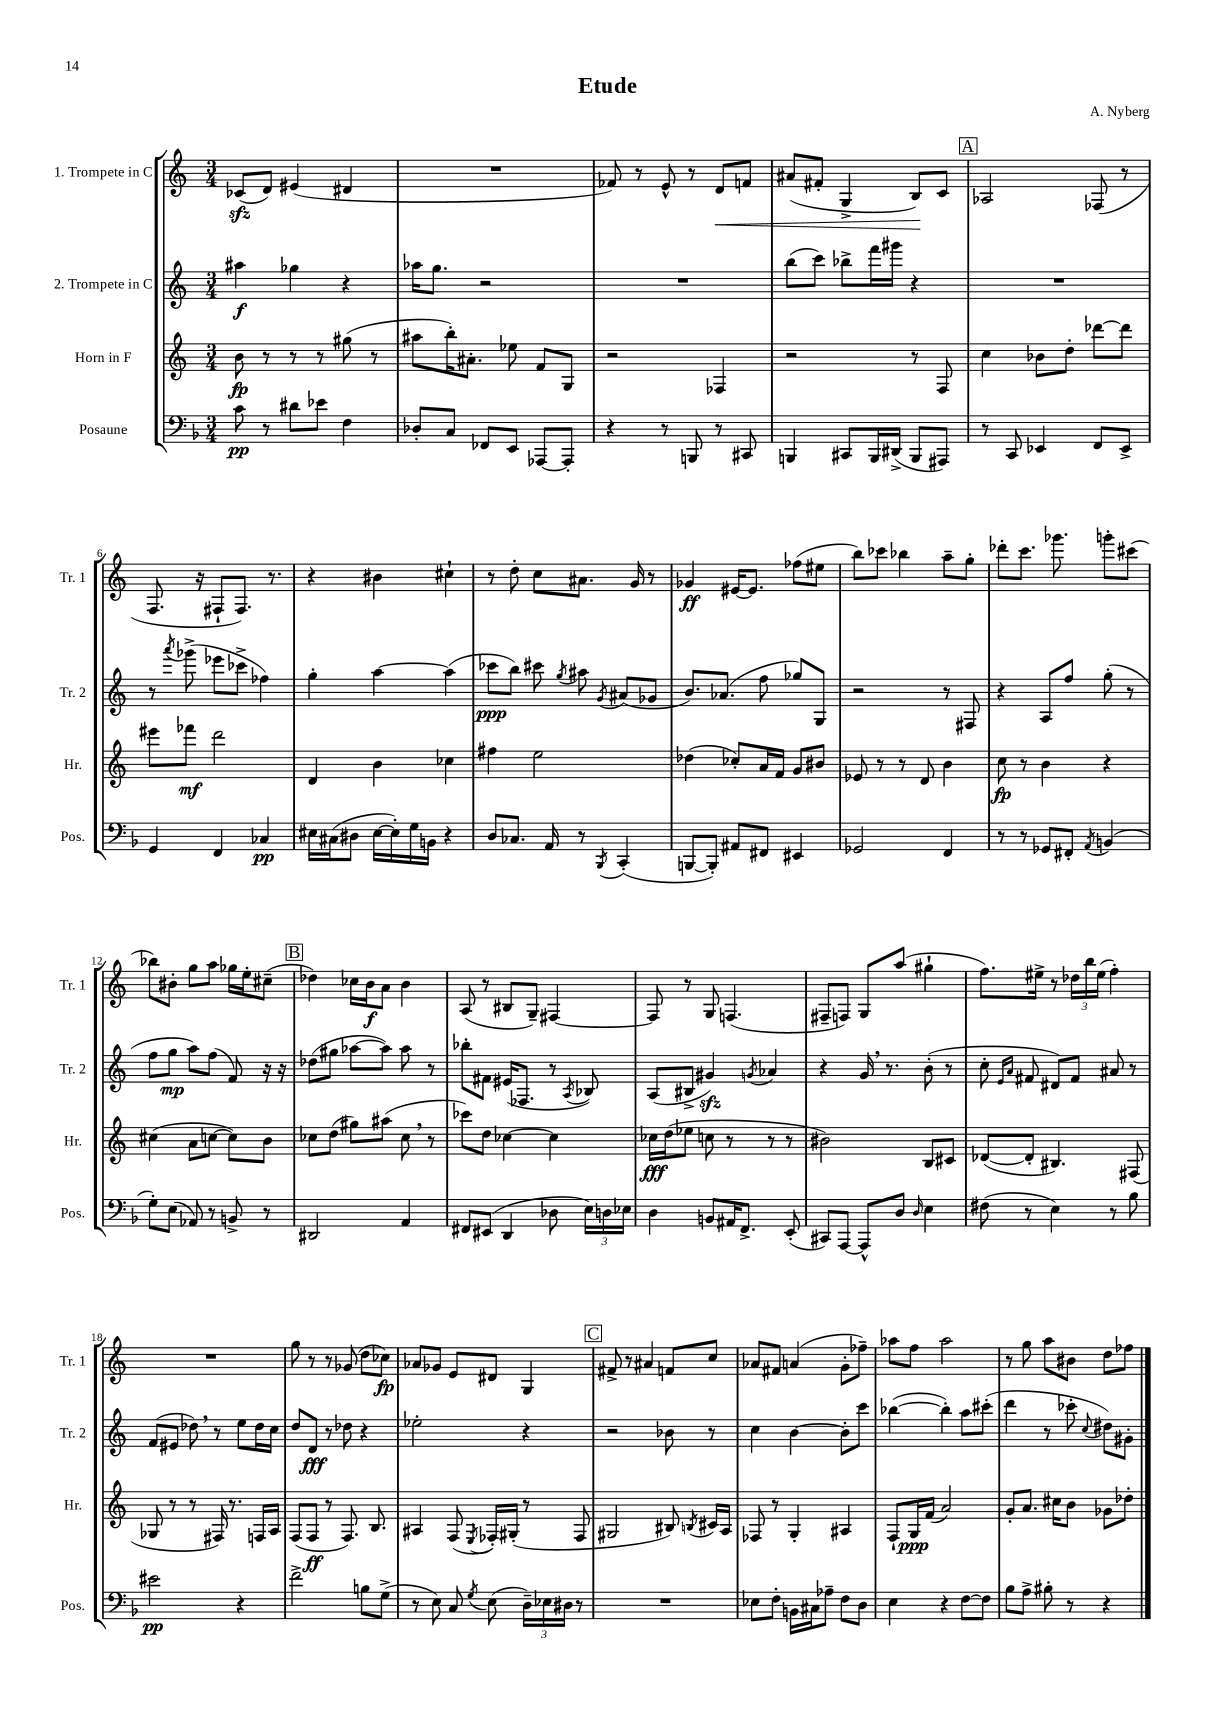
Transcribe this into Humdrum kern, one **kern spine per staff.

**kern	**dynam	**kern	**dynam	**kern	**dynam	**kern	**dynam
*part4	*part4	*part3	*part3	*part2	*part2	*part1	*part1
*staff4	*staff4	*staff3	*staff3	*staff2	*staff2	*staff1	*staff1
*I"Posaune	*	*I"Horn in F	*	*I"2. Trompete in C	*	*I"1. Trompete in C	*
*I'Pos.	*	*I'Hr.	*	*I'Tr. 2	*	*I'Tr. 1	*
*clefF4	*	*clefG2	*	*clefG2	*	*clefG2	*
*k[b-]	*	*k[]	*	*k[]	*	*k[]	*
*M3/4	*	*M3/4	*	*M3/4	*	*M3/4	*
=1	=1	=1	=1	=1	=1	=1	=1
8c\	pp	8b\	fp	4aa#X\	f	(8c-Xzz/L	.
8r	.	8r	.	.	.	8d/J)	.
8d#X\L	.	8r	.	4gg-X\	.	(4e#X/	.
8e-X\J	.	8r	.	.	.	.	.
4F\	.	(8gg#X\	.	4r	.	4d#X/	.
.	.	8r	.	.	.	.	.
=2	=2	=2	=2	=2	=2	=2	=2
8D-X'/L	.	8aa#X\L	.	16aa-X\KL	.	2.r	.
.	.	.	.	8.gg\J	.	.	.
8C/J	.	16bb'\K)	.	.	.	.	.
.	.	8.a#X'\J	.	.	.	.	.
8FF-X/L	.	.	.	2r	.	.	.
8EE/J	.	8ee-X\	.	.	.	.	.
[8AAA-X/L	.	8f/L	.	.	.	.	.
8AAA-'/J]	.	8G/J	.	.	.	.	.
=3	=3	=3	=3	=3	=3	=3	=3
4r	.	2r	.	2.r	.	8f-X/)	.
.	.	.	.	.	.	8r	.
8r	.	.	.	.	.	8e^^/	.
8BBBn/	.	.	.	.	.	8r	.
!	!	!	!	!	!	!	!LO:HP:b
8r	.	4F-X/	.	.	.	8d/L	<
8CC#X/	.	.	.	.	.	8fn/J	.
=4	=4	=4	=4	=4	=4	=4	=4
4BBBn/	.	2r	.	(8bb\L	.	(8a#X/L	.
.	.	.	.	8ccc\J)	.	8f#X'/J	.
8CC#X/L	.	.	.	8bb-X^\L	.	4G^/	.
16BBB/L	.	.	.	16fff\L	.	.	.
(16DD#X^/JJ	.	.	.	16ggg#X\JJ	.	.	.
8BBB/L	.	8r	.	4r	.	8B/L)	.
8AAA#X/J)	.	8F/	.	.	.	8c/J	[
!!LO:REH:place=s1:t=A
=5	=5	=5	=5	=5	=5	=5	=5
8r	.	4cc\	.	2.r	.	2A-X/	.
8CC/	.	.	.	.	.	.	.
4EE-X/	.	8b-X\L	.	.	.	.	.
.	.	8dd'\J	.	.	.	.	.
8FF/L	.	[8ddd-X\L	.	.	.	(8F-X/	.
8EE-^/J	.	8ddd-\J]	.	.	.	8r	.
!!LO:LB:g=z
=6	=6	=6	=6	=6	=6	=6	=6
4GG/	.	8eee#X\L	.	8r	.	8.F/	.
.	.	.	.	8qaaa/	.	.	.
.	.	8fff-X\J	mf	(8ggg-X^\	.	.	.
.	.	.	.	.	.	16r	.
4FF/	.	2ddd\	.	8eee-X\L	.	8F#X`/L	.
.	.	.	.	8ccc-X^\J	.	8.F#/J)	.
4C-X/	pp	.	.	4ff-X\)	.	.	.
.	.	.	.	.	.	8.r	.
=7	=7	=7	=7	=7	=7	=7	=7
16E#X\LL	.	4d/	.	4gg'\	.	4r	.
(16C#X\J	.	.	.	.	.	.	.
8D#X\J	.	.	.	.	.	.	.
[16E#\LL	.	4b\	.	[4aa\	.	4b#X\	.
16E#'\])	.	.	.	.	.	.	.
16G\	.	.	.	.	.	.	.
16BBn\JJ	.	.	.	.	.	.	.
4r	.	4cc-X\	.	(4aa\]	.	4cc#X`\	.
=8	=8	=8	=8	=8	=8	=8	=8
8D/L	.	4ff#X\	.	8ccc-X\L	ppp	8r	.
8.C-X/J	.	.	.	8bb\J)	.	8dd'\	.
.	.	2ee\	.	8ccc#X\	.	8cc\L	.
16AA/	.	.	.	.	.	.	.
.	.	.	.	8qgg/	.	.	.
8r	.	.	.	8aa#X\	.	8.a#X\J	.
8qBBB-/	.	.	.	8qg/	.	.	.
(4CC'/	.	.	.	(8a#X/L	.	.	.
.	.	.	.	.	.	16g/	.
.	.	.	.	8g-X/J	.	8r	.
=9	=9	=9	=9	=9	=9	=9	=9
[8BBBn/L	.	(4dd-X\	.	8.b/L)	.	4g-X/	ff
8BBB'/J])	.	.	.	.	.	.	.
.	.	.	.	(8.a-X/J	.	.	.
8AA#X/L	.	8cc-X'/L)	.	.	.	[16e#X/KL	.
.	.	.	.	.	.	8.e#/J]	.
8FF#X/J	.	16a/L	.	8ff\	.	.	.
.	.	16f/JJ	.	.	.	.	.
4EE#X/	.	8g/L	.	8gg-X/L)	.	(8ff-X\L	.
.	.	8b#X/J	.	8G/J	.	8ee#X\J	.
=10	=10	=10	=10	=10	=10	=10	=10
2GG-X/	.	8e-X/	.	2r	.	8bb\L)	.
.	.	8r	.	.	.	8ccc-X\J	.
.	.	8r	.	.	.	4bb-X\	.
.	.	8d/	.	.	.	.	.
4FF/	.	4b\	.	8r	.	8aa~\L	.
.	.	.	.	8F#X/	.	8gg'\J	.
=11	=11	=11	=11	=11	=11	=11	=11
8r	.	8cc\	fp	4r	.	8ddd-X'\L	.
8r	.	8r	.	.	.	8.ccc\J	.
8GG-X/L	.	4b\	.	8A/L	.	.	.
.	.	.	.	.	.	8.ggg-X\	.
8FF#X'/J	.	.	.	8ff/J	.	.	.
8qAA/	.	.	.	.	.	.	.
(4BBn/	.	4r	.	(8gg'\	.	8gggn'\L	.
.	.	.	.	8r	.	(8ccc#X\J	.
!!LO:LB:g=z
=12	=12	=12	=12	=12	=12	=12	=12
8G'\L)	.	(4cc#X\	.	8ff\L	.	8bb-X\L)	.
(8E\J	.	.	.	8gg\J	mp	8b#X'\J	.
8AA-X/)	.	8a\L	.	8aa\L)	.	8gg\L	.
8r	.	[8ccn\J	.	(8ff\J	.	8aa\J	.
8BBn^/	.	8cc\L])	.	8f/)	.	16gg-X\LL	.
.	.	.	.	.	.	16ee'\J	.
8r	.	8b\J	.	16r	.	(8cc#X~\J	.
.	.	.	.	16r	.	.	.
!!LO:REH:place=s1:t=B
=13	=13	=13	=13	=13	=13	=13	=13
2DD#X/	.	8cc-X\L	.	(8dd-X\L	.	4dd-X\)	.
.	.	(8dd\J	.	8gg#X\J	.	.	.
.	.	8gg#X\L)	.	[8aa-X\L	.	16cc-X\LL	.
.	.	.	.	.	.	16b\J	f
.	.	(8aa#X\J	.	8aa-\J])	.	8a\J	.
4AA/	.	8cc-,\	.	8aa-\	.	4b\	.
.	.	8r	.	8r	.	.	.
=14	=14	=14	=14	=14	=14	=14	=14
8FF#X/L	.	8ccc-X\L)	.	8bb-X'\L	.	(8A/	.
(8EE#X/J	.	8dd\J	.	8f#X\J	.	8r	.
4DD/	.	[4cc-X\	.	(16e#X/KL	.	8B#X/L	.
.	.	.	.	8.F-X/J	.	.	.
.	.	.	.	.	.	8G~/J)	.
8D-X\	.	4cc-\]	.	8r	.	[4F#X/	.
.	.	.	.	8qA/	.	.	.
24E\LL)	.	.	.	8B-X/)	.	.	.
24Dn\	.	.	.	.	.	.	.
24E-X\JJ	.	.	.	.	.	.	.
=15	=15	=15	=15	=15	=15	=15	=15
4D\	.	16cc-X\LL	fff	(8A/L	.	8F#/]	.
.	.	(16dd\J	.	.	.	.	.
.	.	8ee-X\J	.	8B#X^/J	.	8r	.
8BBn/L	.	8ccn\	.	4g#Xzz/)	.	8G/	.
16AA#X/K	.	8r	.	.	.	(4.Fn/	.
8.FF^/J	.	.	.	.	.	.	.
.	.	.	.	8qgn/	.	.	.
.	.	8r	.	4a-X/	.	.	.
(8EE'/	.	8r	.	.	.	.	.
=16	=16	=16	=16	=16	=16	=16	=16
8CC#X/L)	.	2b#X\)	.	4r	.	8F#X~/L	.
[8AAA/J	.	.	.	.	.	8Fn/J)	.
8AAA^^/L]	.	.	.	16g,/	.	8G/L	.
.	.	.	.	8.r	.	.	.
8D/J	.	.	.	.	.	(8aa/J	.
16qqD/	.	.	.	.	.	.	.
4E\	.	8B/L	.	(8b'\	.	4gg#X`\	.
.	.	8c#X/J	.	8r	.	.	.
=17	=17	=17	=17	=17	=17	=17	=17
(8F#X\	.	([8d-X/L	.	8cc'\	.	8.ff\L)	.
.	.	.	.	16qqe/LL	.	.	.
.	.	.	.	16qqa/JJ	.	.	.
8r	.	8d-'/J]	.	8f#X/	.	.	.
.	.	.	.	.	.	16ee#X^\Jk	.
4E\)	.	4.B#X/)	.	8d#X/L)	.	8r	.
.	.	.	.	8f#/J	.	24dd-X\LL	.
.	.	.	.	.	.	24bb\	.
.	.	.	.	.	.	(24ee#\JJ	.
8r	.	.	.	8a#X/	.	4ff'\)	.
8B-\	.	(8F#X/	.	8r	.	.	.
!!LO:LB:g=z
=18	=18	=18	=18	=18	=18	=18	=18
2e#X\	pp	8G-X/	.	(8f/L	.	2.r	.
.	.	8r	.	8e#X/J	.	.	.
.	.	8r	.	8dd-X,\)	.	.	.
.	.	16F#X/)	.	8r	.	.	.
.	.	8.r	.	.	.	.	.
4r	.	.	.	8ee\L	.	.	.
.	.	16Fn/LL	.	16dd-\L	.	.	.
.	.	16A/JJ	.	16cc\JJ	.	.	.
=19	=19	=19	=19	=19	=19	=19	=19
2f^\	.	(8F/L	.	8dd/L	.	8gg\	.
.	.	8F/J	ff	8d/J	fff	8r	.
.	.	8r	.	8r	.	8r	.
.	.	8.F/)	.	8dd-X\	.	(8g-X/	.
8Bn\L	.	.	.	4r	.	8dd\L	.
.	.	8.B/	.	.	.	.	.
(8G^\J	.	.	.	.	.	8cc-X\J)	fp
=20	=20	=20	=20	=20	=20	=20	=20
8r	.	4A#X/	.	2ee-X'\	.	8a-X/L	.
8E\)	.	.	.	.	.	8g-X/J	.
8C/	.	(8F/	.	.	.	8e/L	.
8qG/	.	8qE/	.	.	.	.	.
(8E\	.	16F-X'/LL)	.	.	.	8d#X/J	.
.	.	(16G#X'/JJ	.	.	.	.	.
24D~\LL)	.	8r	.	4r	.	4G/	.
24E-X\	.	.	.	.	.	.	.
24D#X\JJ	.	.	.	.	.	.	.
8r	.	8F-/	.	.	.	.	.
!!LO:REH:place=s1:t=C
=21	=21	=21	=21	=21	=21	=21	=21
2.r	.	2G#X/	.	2r	.	8f#X^/	.
.	.	.	.	.	.	8r	.
.	.	.	.	.	.	4a#X/	.
.	.	8B#X/)	.	8b-X\	.	8fn/L	.
.	.	8qBn/	.	.	.	.	.
.	.	16c#X/LL	.	8r	.	8cc/J	.
.	.	16A/JJ	.	.	.	.	.
=22	=22	=22	=22	=22	=22	=22	=22
8E-X\L	.	8F-X/	.	4cc\	.	8a-X/L	.
8F'\J	.	8r	.	.	.	8f#X/J	.
16BBn\LL	.	4G'/	.	[4b\	.	(4an/	.
16C#X\J	.	.	.	.	.	.	.
8A-X~\J	.	.	.	.	.	.	.
8F\L	.	4A#X/	.	8b'\L]	.	8g'\L	.
8D\J	.	.	.	8ccc\J	.	8ff-X~\J)	.
=23	=23	=23	=23	=23	=23	=23	=23
4E\	.	8F`/L	.	([4bb-X\	.	8aa-X\L	.
.	.	16G/L	ppp	.	.	8ff\J	.
.	.	(16f/JJ	.	.	.	.	.
4r	.	2a/)	.	4bb-'\])	.	2aa-\	.
[8F\L	.	.	.	8aa\L	.	.	.
8F\J]	.	.	.	(8ccc#X'\J	.	.	.
=24	=24	=24	=24	=24	=24	=24	=24
8B-\L	.	8g'/L	.	4ddd\	.	8r	.
8A^\J	.	8.a/J	.	.	.	8gg\	.
8B#X'\	.	.	.	8r	.	8aa\L	.
.	.	16cc#X\KL	.	.	.	.	.
8r	.	8b\J	.	8ccc-X'\	.	8b#X\J	.
.	.	.	.	8qqcc/	.	.	.
4r	.	8g-X\L	.	8dd#X\L)	.	8dd\L	.
.	.	8dd-X'\J	.	8g#X'\J	.	8ff-X\J	.
==	==	==	==	==	==	==	==
*-	*-	*-	*-	*-	*-	*-	*-
